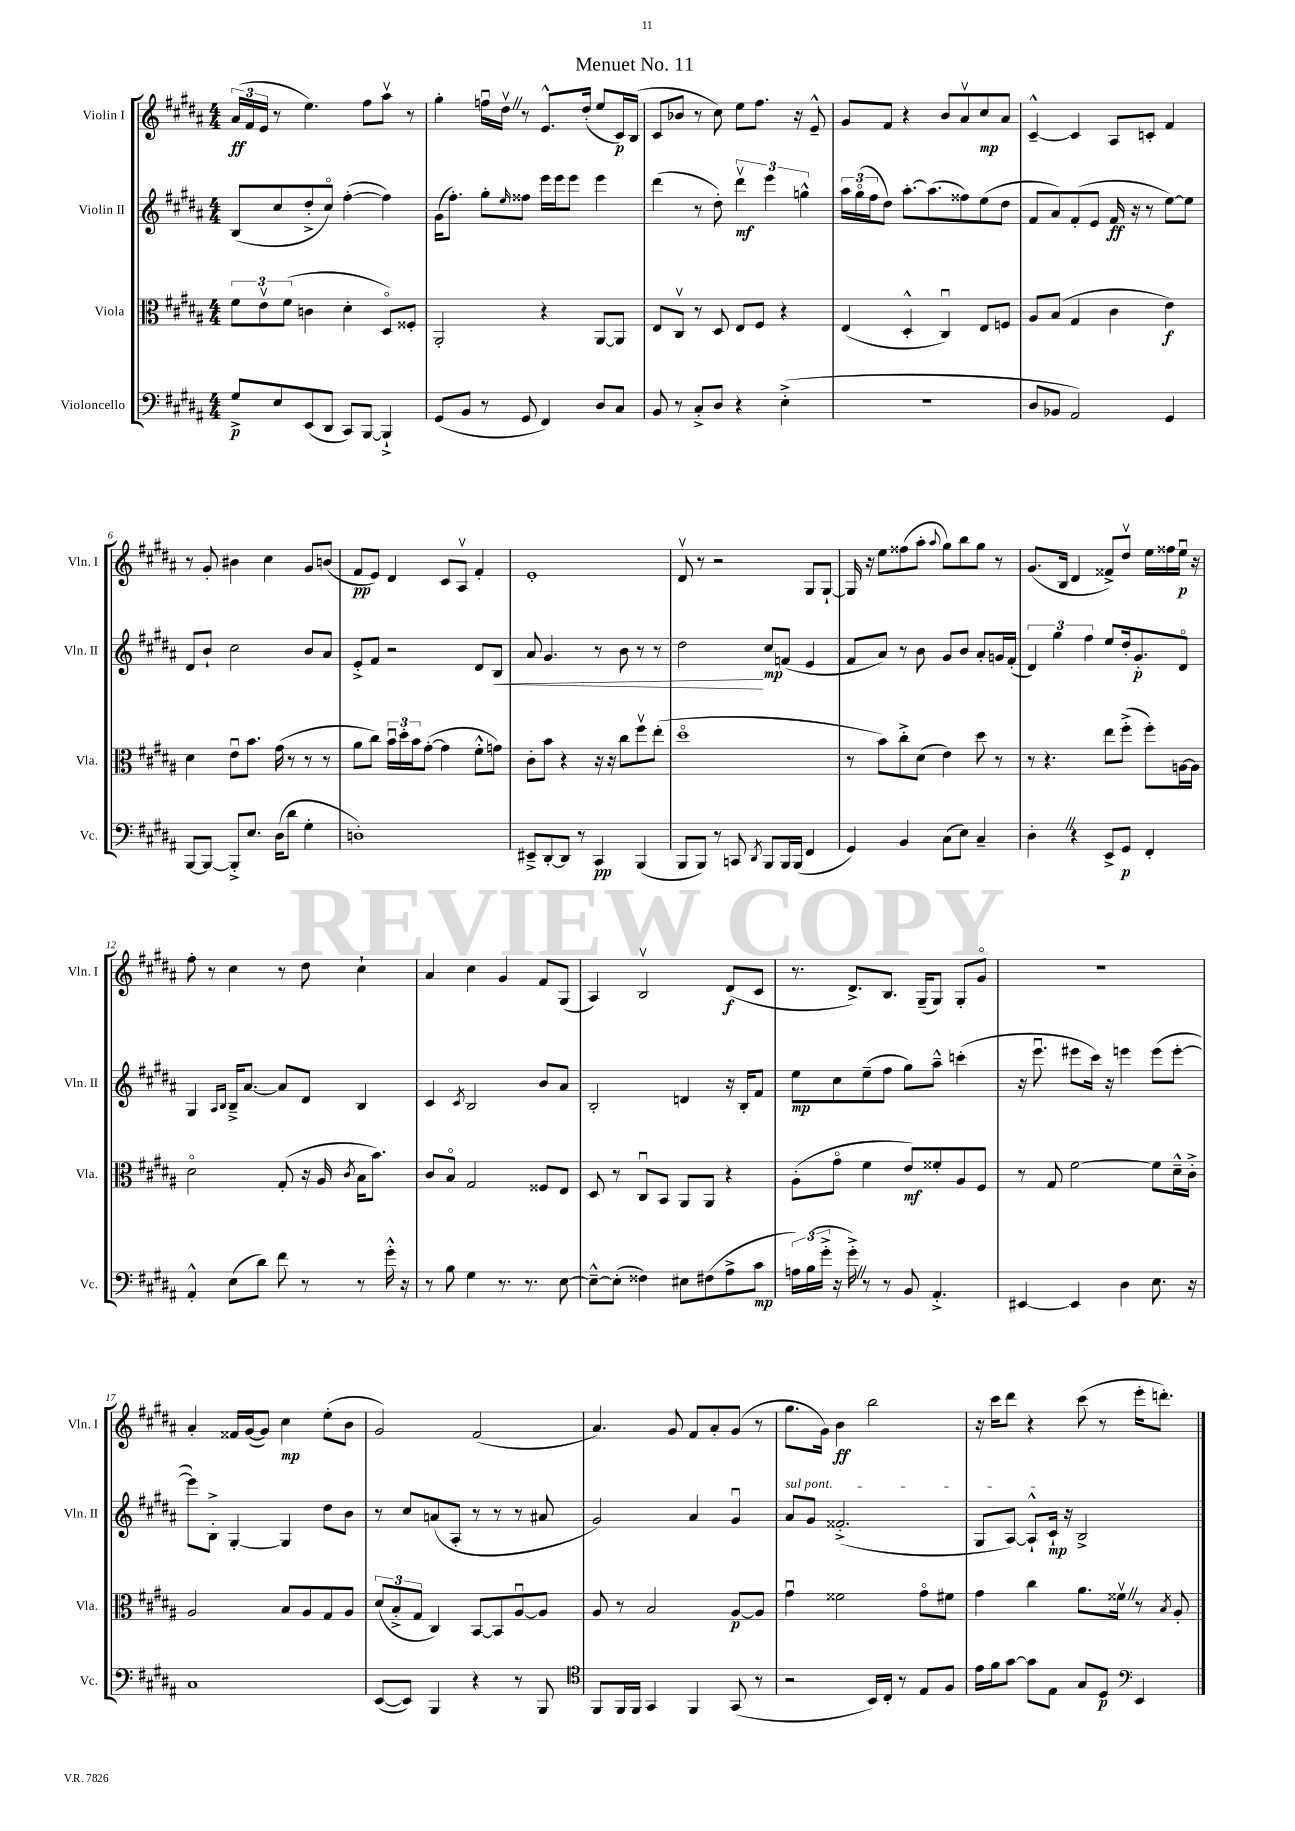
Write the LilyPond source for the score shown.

\header { title = "Menuet No. 11" }
<<
\new StaffGroup <<
\new Staff = "s0" \with { instrumentName = "Violin I" shortInstrumentName = "Vln. I" } {
    \clef treble \key b \major \numericTimeSignature \time 4/4
    \tuplet 3/2 { ais'16\ff( fis'16 e'16 } r8 e''4.) fis''8 ais''8\upbow r8 |
    gis''4-. f''16\downbow dis''16\upbow \once \override BreathingSign.text = \markup { \musicglyph "scripts.caesura.straight" } \breathe r8 e'8.-^ dis''16-.( e''8 cis'16\p) b16( |
    cis'8 bes'8 r8 cis''8) e''8 fis''8. r16 e'8---^ |
    gis'8 fis'8 r4 b'8 ais'8\upbow cis''8\mp ais'8 |
    cis'4~---^ cis'4 ais8 c'8-. fis'4 |
    r8 gis'8-. bis'4 cis''4 gis'8 b'8( |
    fis'8\pp e'8) dis'4 cis'8 ais8\upbow fis'4-. |
    e'1-. |
    dis'8\upbow r8 r2 gis8 gis8~-! |
    gis16 r16 e''8 fisis''8( ais''8-. \appoggiatura { ais''8 } gis''8) b''8 gis''8 r8 |
    gis'8.( b16 dis'4 fisis'8->) dis''8\upbow e''16 fisis''16 e''16\downbow\p r16 |
    fis''8-. r8 cis''4 r8 dis''8 cis''4-! |
    ais'4 cis''4 gis'4 fis'8 gis8( |
    ais4) b2\upbow dis'8\f( cis'8 |
    r8. dis'8.->) b8. gis16--( gis8) gis8-. gis'8\flageolet |
    R1 |
    ais'4-. fisis'16 gis'16~( gis'8) cis''4\mp e''8-.( b'8 |
    gis'2) fis'2( |
    ais'4.) gis'8 fis'8 ais'8-. gis'8( r8 |
    gis''8. gis'16) b'4\ff b''2 |
    r16 cis'''16 dis'''8 r4 cis'''8( r8 e'''16-. d'''8.-.) \bar "|." |
}
\new Staff = "s1" \with { instrumentName = "Violin II" shortInstrumentName = "Vln. II" } {
    \clef treble \key b \major \numericTimeSignature \time 4/4
    b8( cis''8 dis''8-.-> cis''8\flageolet) fis''4~-.( fis''4) |
    gis'16( fis''8.-.) gis''8-. \grace { e''16 } fisis''8 e'''16 e'''16 e'''8 e'''4 |
    dis'''4( r8 dis''8-.) \tuplet 3/2 { dis'''4\upbow\mf e'''4 g''4-^ } |
    \tuplet 3/2 { ais''16 gis''16\flageolet( fis''16 } dis''8) ais''8.~-. ais''8.( fisis''8) e''8( dis''8 |
    fis'8 ais'8) fis'8-.( e'8 fis'16\ff r16 r8 e''8~) e''8 |
    dis'8 b'8-! cis''2 b'8 ais'8 |
    e'8-.-> fis'8 r2 dis'8 b8\< |
    ais'8 gis'4. r8 b'8 r8 r8 |
    dis''2\! cis''8\mp f'8( e'4 |
    fis'8 ais'8) r8 b'8 gis'8 b'8 ais'8-. g'16 fis'16-.( |
    \tuplet 3/2 { dis'4) gis''4 fis''4 } e''8 dis''16-. gis'8.-.\p dis'8\flageolet |
    gis4 \grace { ais16 b16 } b16---> ais'8.~ ais'8 dis'8 b4 |
    cis'4 \acciaccatura { cis'8 } b2 b'8 ais'8 |
    b2-. d'4 r16 b16-. fis'8 |
    e''8\mp cis''8 e''8--( fis''8 gis''8) ais''8---^ c'''4-.( |
    r16 e'''8.\downbow eis'''8 cis'''16) r16 e'''4 e'''8( e'''8~-. |
    e'''8) b8-.-> gis4~-. gis4 dis''8 b'8 |
    r8 cis''8 a'8( ais8-. r8 r8 r8 ais'8 |
    gis'2) ais'4 gis'4\downbow |
    \once \override TextSpanner.bound-details.left.text = \markup { \italic "sul pont." } ais'8\startTextSpan gis'8 fisis'2.-.->( |
    gis8 ais8~) ais8-!-^ cis'16-!\mp\stopTextSpan r16 b2-> \bar "|." |
}
\new Staff = "s2" \with { instrumentName = "Viola" shortInstrumentName = "Vla." } {
    \clef alto \key b \major \numericTimeSignature \time 4/4
    \tuplet 3/2 { fis'8 e'8\upbow fis'8( } c'4 dis'4-. dis8\flageolet) fisis8-. |
    ais,2-. r4 ais,8~ ais,8 |
    e8 cis8\upbow r8 dis8 e8 fis8 r4 |
    e4( dis4-.-^ cis4\downbow) e8 f8 |
    ais8 b8( gis4 cis'4 e'4\f) |
    dis'4 e'8\downbow b'8. gis'16( r8 r8 r8 |
    ais'8 cis''8) \tuplet 3/2 { b'16\downbow dis''16-. b'16 } gis'8~-.( gis'4 fis'8-.-^ g'8) |
    cis'8-. b'8 r4 r16 r16 cis''8 fis''8\upbow e''8-.( |
    dis''1\flageolet |
    r8 b'8) cis''8-.-> dis'8( e'4) dis''8 r8 |
    r8 r4. e''8 fis''8-.->( fis''8-.) a16~ a16 |
    dis'2\flageolet gis8-.( r16 ais16 \acciaccatura { cis'8 } b16 b'8.) |
    cis'8 b8\flageolet gis2 fisis8 e8 |
    dis8 r8 cis8\downbow b,8 ais,8 ais,8 r4 |
    ais8-.( gis'8\flageolet fis'4 e'8\mf) fisis'8-. ais8 fis8 |
    r8 gis8 fis'2~ fis'8 dis'16---^ cis'16-.-> |
    ais2 b8 ais8 gis8 ais8 |
    \tuplet 3/2 { dis'8( b8-.-> gis8 } cis4) b,8~ b,8 ais8~\downbow ais8 |
    ais8 r8 b2 ais8~\p ais8 |
    gis'4\downbow fisis'2 gis'8\flageolet fis'8 |
    gis'4 cis''4 ais'8. fisis'16\upbow \once \override BreathingSign.text = \markup { \musicglyph "scripts.caesura.straight" } \breathe r8 \acciaccatura { b8 } ais8-. \bar "|." |
}
\new Staff = "s3" \with { instrumentName = "Violoncello" shortInstrumentName = "Vc." } {
    \clef bass \key b \major \numericTimeSignature \time 4/4
    gis8->\p e8 e,8( dis,8 cis,8) b,,8~ b,,4-!-> |
    gis,8( b,8 r8 gis,8 fis,4) dis8 cis8 |
    b,8 r8 cis8-.-> dis8 r4 e4-.->( |
    R1 |
    dis8 bes,8 ais,2) gis,4 |
    b,,8~ b,,8~ b,,8-.-> e8. dis16( dis'8 gis4-. |
    d1-.) |
    eis,8---> dis,8~-. dis,8 r8 cis,4\pp b,,4( |
    b,,8 b,,8) r8 c,8 \acciaccatura { dis,8 } b,,8 b,,16 b,,16( fis,4 |
    gis,4) b,4 cis8( e8) cis4-- |
    dis4-. \once \override BreathingSign.text = \markup { \musicglyph "scripts.caesura.straight" } \breathe r4 e,8-> gis,8\p fis,4-. |
    ais,4-.-^ e8( dis'8) fis'8 r8 r8 gis'16-.-^ r16 |
    r8 b8 gis4 r8. r8. e8~ |
    e8~---^ e8-.( fisis4) eis8 fis8( ais8-> cis'8\mp |
    \tuplet 3/2 { a16) b16( gis'16-.-> } r16 gis'16-.->) \once \override BreathingSign.text = \markup { \musicglyph "scripts.caesura.straight" } \breathe r8 r8 b,8 ais,4.-.-> |
    eis,4~ eis,4 dis4 e8. r16 |
    cis1 |
    e,8~( e,8) b,,4 r4 r8 b,,8 |
    \clef tenor fis,8 fis,16 fis,16 gis,4 fis,4 gis,8( r8 |
    r2 b,16) cis16-. r8 e8 fis8 |
    e'16 fis'16 gis'8~ gis'8 e8 gis8 dis8\p \clef bass e,4 \bar "|." |
}
>>
>>
